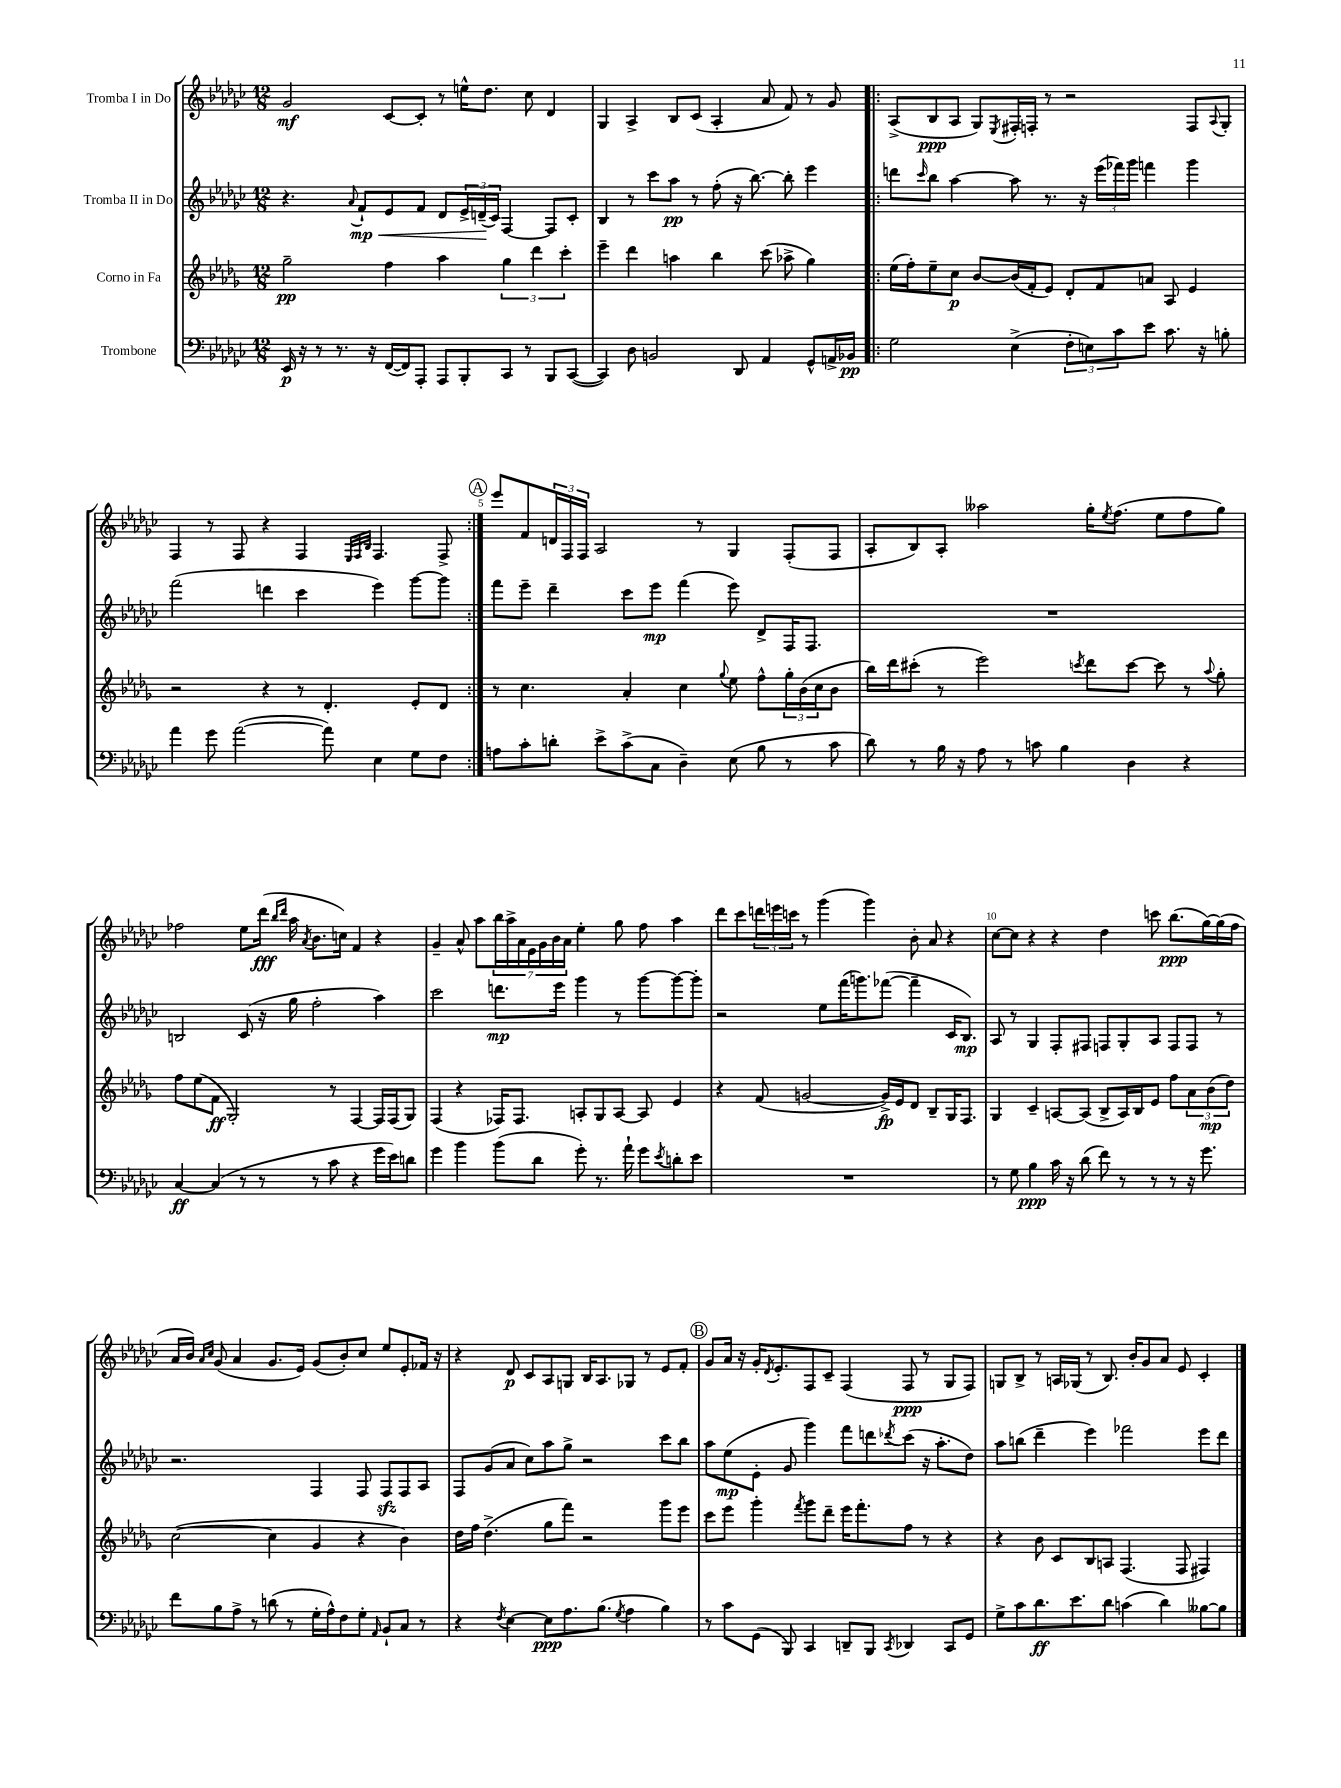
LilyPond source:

<<
\new StaffGroup <<
\new Staff = "s0" \with { instrumentName = "Tromba I in Do" } {
    \clef treble \key ges \major \numericTimeSignature \time 12/8
    ges'2\mf ces'8~ ces'8-. r8 e''16-^ des''8. ces''8 des'4 |
    ges4 aes4-> bes8 ces'8( aes4-. aes'8 f'8) r8 ges'8 |
    \repeat volta 2 { aes8->( bes8\ppp aes8 ges8) \acciaccatura { ees8 } fis16-. f16-. r8 r2 f8 \appoggiatura { aes8 } ges8-. |
    f4 r8 f8 r4 f4 \grace { ees32 f32 bes32 } f4. f8-> | }
    \mark \markup { \circle "A" } ees'''8 f'8 \tuplet 3/2 { d'16 f16 f16 } aes2 r8 ges4 f8-.( f8 |
    aes8-. bes8) aes8-. aeses''2 ges''16-. \acciaccatura { ees''8 } f''8.( ees''8 f''8 ges''8) |
    fes''2 ees''8 des'''16\fff( \grace { bes''16 des'''16 } aes''16 \acciaccatura { aes'8 } bes'8. c''16) f'4 r4 |
    ges'4-- aes'8-^ aes''8 \tuplet 7/4 { bes''16 aes''16-> aes'16 ees'16 ges'16 bes'16 aes'16 } ees''4-. ges''8 f''8 aes''4 |
    des'''8 ces'''8 \tuplet 3/2 { d'''16 e'''16 c'''16 } r8 ges'''4( ges'''4) bes'8-. aes'8 r4 |
    ces''8~ ces''8 r4 r4 des''4 c'''8 bes''8.\ppp( ges''16~) ges''16( f''16 |
    aes'16 bes'16) \grace { aes'16 ces''16 } ges'8( aes'4 ges'8. ees'16) ges'8( bes'8-.) ces''8 ees''8 ees'8-. fes'16 r16 |
    r4 des'8\p ces'8 aes8 g8 bes16 aes8. ges8 r8 ees'8 f'8-. |
    \mark \markup { \circle "B" } ges'8 aes'16 r16 ges'16-. \acciaccatura { des'8 } ees'8.-. f8 ces'8-- f4( f8\ppp r8 ges8 f8) |
    g8 bes8-> r8 a16 ges16( r8 bes8.) bes'16-. ges'8 aes'8 ees'8 ces'4-. \bar "|." |
}
\new Staff = "s1" \with { instrumentName = "Tromba II in Do" } {
    \clef treble \key ges \major \numericTimeSignature \time 12/8
    r4. \appoggiatura { aes'8 } f'8-!\mp\< ees'8 f'8 des'8 \tuplet 3/2 { ees'16-> d'16--\!( ces'16) } f4~ f8 ces'8-. |
    bes4 r8 ces'''8 aes''8\pp r8 f''8-.( r16 bes''8.~) bes''8-. ees'''4 |
    \repeat volta 2 { d'''8 \grace { ces'''16 } bes''8 aes''4~ aes''8 r8. r16 \tuplet 3/2 { ees'''16( fes'''16) ges'''16 } f'''4 ges'''4 |
    f'''2( d'''4 ces'''4 ees'''4) ges'''8~ ges'''8 | }
    \mark \markup { \circle "A" } f'''8 ees'''8-- des'''4-- ces'''8 ees'''8\mp f'''4( ees'''8) des'8-> f16 f8. |
    R1. |
    b2 ces'8( r16 ges''16 f''2-. aes''4) |
    ces'''2 d'''8.\mp ees'''16 ges'''4 r8 ges'''8~ ges'''8~ ges'''8-. |
    r2 ees''8 f'''16( g'''8.) fes'''8~( fes'''4-- ces'16 bes8.\mp) |
    aes8 r8 ges4 f8-. fis8 f8 ges8-. aes8 f8 f8 r8 |
    r2. f4 f8 f8\sfz f8 aes8 |
    f8 ges'8( aes'8 ces''8) aes''8 ges''8-> r2 ces'''8 bes''8 |
    \mark \markup { \circle "B" } aes''8 ees''8\mp( ees'8-. ges'8 ges'''4) f'''8 d'''8 \acciaccatura { des'''8 } ces'''8( r16 aes''8.-. des''8) |
    aes''8 b''8( des'''4-- ees'''4) fes'''2 ees'''8 des'''8 \bar "|." |
}
\new Staff = "s2" \with { instrumentName = "Corno in Fa" } {
    \clef treble \key des \major \numericTimeSignature \time 12/8
    ges''2--\pp f''4 aes''4 \tuplet 3/2 { ges''4 des'''4 c'''4-. } |
    ees'''4-- des'''4 a''4 bes''4 c'''8( aes''8-> ges''4) |
    \repeat volta 2 { ees''16( f''16-.) ees''8-- c''8\p bes'8~ bes'16( f'16-. ees'8) des'8-. f'8 a'8 aes8 ees'4 |
    r2 r4 r8 des'4.-. ees'8-. des'8 | }
    \mark \markup { \circle "A" } r8 c''4. aes'4-. c''4 \appoggiatura { ges''8 } ees''8 f''8-^ \tuplet 3/2 { ges''16-. bes'16( c''16 } bes'8 |
    bes''16) des'''16 cis'''8-.( r8 ees'''2) \acciaccatura { c'''8 } des'''8 c'''8~ c'''8 r8 \appoggiatura { aes''8 } ges''8-. |
    f''8 ees''8( f'8\ff ges2-.) r8 f4~ f16 f16( ges8) |
    f4( r4 fes16) fes8. a8-. ges8 a8~ a8 ees'4 |
    r4 f'8( g'2~ g'16->\fp) ees'16 des'8 bes8-- ges16 f8. |
    ges4 c'4-- a8~ a8( bes8-> a16) bes16 ees'8 f''8 \tuplet 3/2 { aes'8 bes'8\mp( des''8) } |
    c''2~( c''4 ges'4 r4 bes'4) |
    des''16 f''16 des''4.->( ges''8 f'''8) r2 ges'''8 ees'''8 |
    \mark \markup { \circle "B" } c'''8 ees'''8 ges'''4-. \acciaccatura { f'''8 } ges'''8 des'''8-- ees'''16 f'''8.-. f''8 r8 r4 |
    r4 bes'8 c'8 bes8 a8 f4.( f8 fis4) \bar "|." |
}
\new Staff = "s3" \with { instrumentName = "Trombone" } {
    \clef bass \key ges \major \numericTimeSignature \time 12/8
    ees,16\p r16 r8 r8. r16 f,16~( f,16) aes,,8-. aes,,8 bes,,8-. ces,8 r8 bes,,8 ces,8~( |
    ces,4) des8 b,2 des,8 aes,4 ges,8-^ a,16-> bes,16\pp |
    \repeat volta 2 { ges2 ees4->( \tuplet 3/2 { f8-. e8) ces'8 } ees'8 ces'8. r16 b8-. |
    aes'4 ges'8 aes'2~( aes'8) ees4 ges8 f8 | }
    \mark \markup { \circle "A" } a8 ces'8-. d'8-. ees'8-> ces'8->( ces8 des4--) ees8( bes8 r8 ces'8 |
    des'8) r8 bes16 r16 aes8 r8 c'8 bes4 des4 r4 |
    ces4~\ff ces4( r8 r8 r8 ces'8 r4 ges'16 ees'16) d'8 |
    ges'4 bes'4 bes'8( des'8 ges'8-.) r8. aes'16-! ges'8 \acciaccatura { ees'8 } d'8-. ees'8 |
    R1. |
    r8 ges8 bes4\ppp ces'16 r16 des'8( f'8) r8 r8 r8 r16 ges'8. |
    f'8 bes8 aes8-> r8 d'8( r8 ges16-. aes16-^) f8 ges8-. \grace { aes,16 } bes,8-! ces8 r8 |
    r4 \acciaccatura { f8 } ees4~ ees8\ppp aes8. bes8.( \acciaccatura { ges8 } aes4 bes4) |
    \mark \markup { \circle "B" } r8 ces'8 ges,8( bes,,8) ces,4 d,8-- bes,,8 \acciaccatura { ces,8 } des,4 ces,8 ges,8 |
    ges8-> ces'8 des'8.\ff ees'8. des'8 c'4( des'4) beses8~ beses8 \bar "|." |
}
>>
>>
\layout { \context { \Score \override BarNumber.break-visibility = ##(#f #t #t) barNumberVisibility = #(every-nth-bar-number-visible 5) } }
